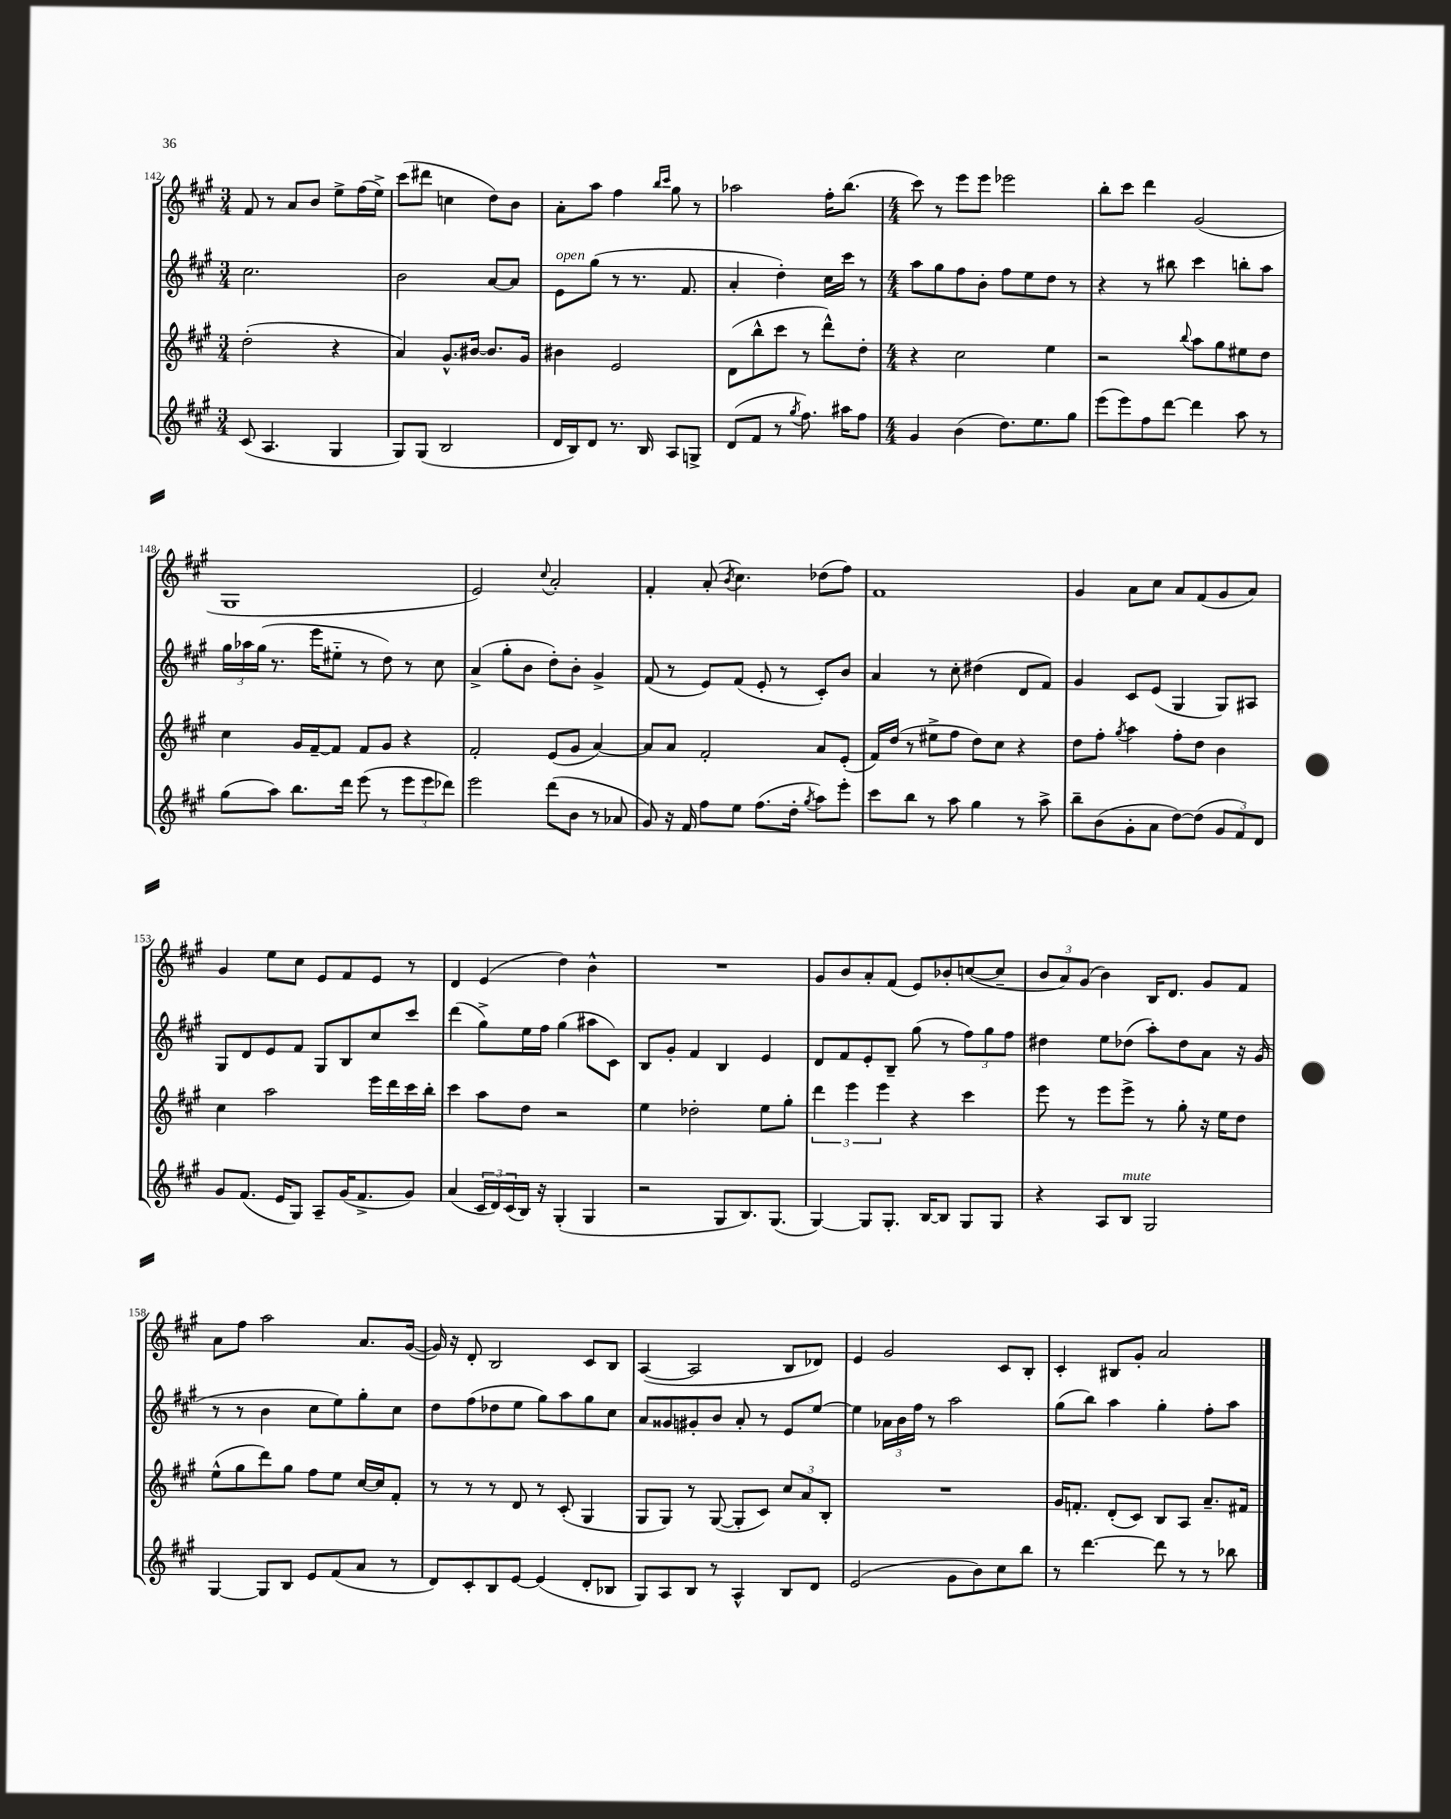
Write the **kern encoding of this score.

**kern	**kern	**kern	**kern
*staff4	*staff3	*staff2	*staff1
*clefG2	*clefG2	*clefG2	*clefG2
*k[f#c#g#]	*k[f#c#g#]	*k[f#c#g#]	*k[f#c#g#]
*M3/4	*M3/4	*M3/4	*M3/4
(8c#	(2dd'	2.cc#	8f#
4.A	.	.	8r
.	.	.	8a
.	.	.	8b
4G#	4r	.	8ee^
.	.	.	(16ff#
.	.	.	16ee^)
=	=	=	=
8G#)	4a)	2b	(8ccc#
(8G#	.	.	8ddd#
2B	8.g#^^	.	4cc
.	[16b#	.	.
.	8.b#]	[8a	8dd)
.	.	8a]	8b
.	16g#	.	.
=	=	=	=
16d	4b#	8e	8a'
16B)	.	.	.
8d	.	(8gg#	8aa
8.r	2e	8r	4ff#
.	.	8.r	.
16B	.	.	.
.	.	.	16qqbb
.	.	.	16qqccc#
8A	.	.	8gg#
.	.	8.f#	.
8G^	.	.	8r
=	=	=	=
(8d	(8d	4a'	2aa-
8f#	8bb^^	.	.
8r	8ccc#	4dd')	.
8qgg#	.	.	.
8.ff#)	8r	.	.
.	8ddd^^)	16cc#	16ff#'
16aa#	.	16ccc#	(8.bb
8ff#	8dd'	8r	.
=	=	=	=
*M4/4	*M4/4	*M4/4	*M4/4
4g#	4r	8aa	8ccc#)
.	.	8gg#	8r
(4b	2cc#	8ff#	8eee
.	.	8b'	8eee
8.dd)	.	8ff#	2eee-
.	.	8ee	.
8.ee	.	.	.
.	4ee	8dd	.
8gg#	.	8r	.
=	=	=	=
(8eee	2r	4r	8bb'
8eee)	.	.	8ccc#
8ff#	.	8r	4ddd
[8ddd	.	8bb#	.
.	8qqbb	.	.
4ddd]	8aa	4ccc#	(2g#
.	8gg#	.	.
8aa	8ee#	8bb'	.
8r	8dd	8aa	.
=	=	=	=
(8gg#	4cc#	24gg#	1G#
.	.	24aa-	.
.	.	(24gg#	.
8aa)	.	8.r	.
8.bb	16g#	.	.
.	[16f#~	16eee	.
.	8f#]	8ee#'~	.
16ddd	.	.	.
(8eee	8f#	8r	.
8r	8g#	8dd)	.
12eee	4r	8r	.
12eee	.	.	.
.	.	8cc#	.
12ddd-)	.	.	.
=	=	=	=
2eee	2f#'	(4a^	2e)
.	.	8gg#'	.
.	.	8b	.
.	.	.	8qqcc#
(8ddd	(8e	8dd')	2a'
8b	8g#	8b'	.
8r	[4a)	4g#^	.
8a-	.	.	.
=	=	=	=
8g#)	8a]	(8f#	4f#'
16r	8a	8r	.
16f#	.	.	.
8ff#	2f#'	8e)	(8a'
.	.	.	8qb
8ee	.	(8f#	4.cc#)
(8.ff#	.	8e'	.
.	.	8r	.
16dd'	.	.	.
8qgg#	.	.	.
8aa)	8a	8c#')	(8dd-
8eee'	(8e'	8b	8ff#)
=	=	=	=
8ccc#	16f#)	4a	1f#
.	(16dd	.	.
8bb	8r	.	.
8r	8ee#^	8r	.
8aa	8ff#	8cc#'	.
4gg#	8dd)	(4dd#	.
.	8cc#	.	.
8r	4r	8d	.
8aa^	.	8f#)	.
=	=	=	=
8bb~	8dd	4g#	4g#
(8b	8ff#'	.	.
.	8qgg#	.	.
8g#'	4aa	8c#	8a
8a	.	(8e	8cc#
[8dd)	8ff#'	4G#	8a
(8dd]	8dd	.	(8f#
12g#	4b	8G#)	8g#
12f#)	.	.	.
.	.	8A#	8a)
12d	.	.	.
=	=	=	=
8g#	4cc#	8G#	4g#
(8.f#	.	8d	.
.	2aa	8e	8ee
16e	.	.	.
8G#)	.	8f#	8cc#
8A~	.	8G#	8e
(16g#	.	8B	8f#
8.f#^	.	.	.
.	16eee	8cc#	8e
.	16ddd	.	.
8g#)	16ccc#	8ccc#	8r
.	16bb'	.	.
=	=	=	=
(4a	4ccc#	(4ddd	4d
24c#	8aa	8gg#^)	(4e
24d)	.	.	.
(24c#	.	.	.
16B)	8dd	16ee	.
16r	.	16ff#	.
(4G#'	2r	(4gg#	4dd)
4G#	.	8aa#	4b^^
.	.	8c#)	.
=	=	=	=
2r	4ee	8B	1r
.	.	8g#'	.
.	2dd-'	4f#	.
8G#	.	4B	.
8.B)	.	.	.
.	8ee	4e	.
(8.G#	.	.	.
.	8gg#'	.	.
=	=	=	=
[4G#)	6ddd	8d	8g#
.	.	8f#	8b
.	6eee	.	.
8G#]	.	8e'	8a'
.	6eee	.	.
8.G#'	.	8B~	(8f#
.	4r	(8gg#	8e)
[16B	.	.	.
8B]	.	8r	8b-'
8G#	4ccc#	12ff#)	([8cc
.	.	12gg#	.
8G#	.	.	8cc~]
.	.	12ff#	.
=	=	=	=
4r	8eee	4dd#	12b
.	.	.	12a)
.	8r	.	.
.	.	.	(12g#
8A	8eee	8ee	4b)
8B	8eee^	(8dd-	.
2G#	8r	8aa')	16B
.	.	.	8.d
.	8gg#'	8dd-	.
.	16r	8a	8g#
.	16ee	.	.
.	8dd	16r	8f#
.	.	(16g#	.
=	=	=	=
[4G#	(8ee^^	8r	8a
.	8gg#	8r	8ff#
8G#]	8ddd)	4b	2aa
8B	8gg#	.	.
8e	8ff#	8cc#	.
(8f#	8ee	8ee)	.
8a	[16cc#	8gg#'	8.a
.	16cc#]	.	.
8r	8f#'	8cc#	.
.	.	.	([16g#
=	=	=	=
8d)	8r	8dd	16g#])
.	.	.	16r
8c#'	8r	(8ff#	8d'
8B	8r	8dd-	2B
[8e	8d	8ee	.
(4e]	8r	8gg#)	.
.	(8c#'	8aa	.
8d'	4G#	8gg#	8c#
8B-	.	8cc#	8B
=	=	=	=
8G#)	8G#	8a	([4A
8A	8G#)	8g##	.
8B	8r	8g#'	2A]
8r	([8G#	8b	.
4A^^	8G#']	8a'	.
.	8c#)	8r	.
8B	12cc#	8e	8B
.	12a	.	.
8d	.	[8ee	8d-)
.	12B'	.	.
=	=	=	=
(2e	1r	4ee]	4e
.	.	24a-	2g#
.	.	24b	.
.	.	24ff#	.
.	.	8r	.
8g#	.	2aa	.
8b)	.	.	.
8cc#	.	.	8c#
8bb	.	.	8B'
=	=	=	=
8r	16g#	(8gg#	4c#'
.	8.f'	.	.
[4.ddd	.	8bb)	.
.	(8d'	4aa	8B#
.	8c#)	.	8g#'
8ddd]	8B	4gg#'	2a
8r	8A	.	.
8r	8.a~	8ff#'	.
8bb-	.	8aa	.
.	16f#	.	.
==	==	==	==
*-	*-	*-	*-
